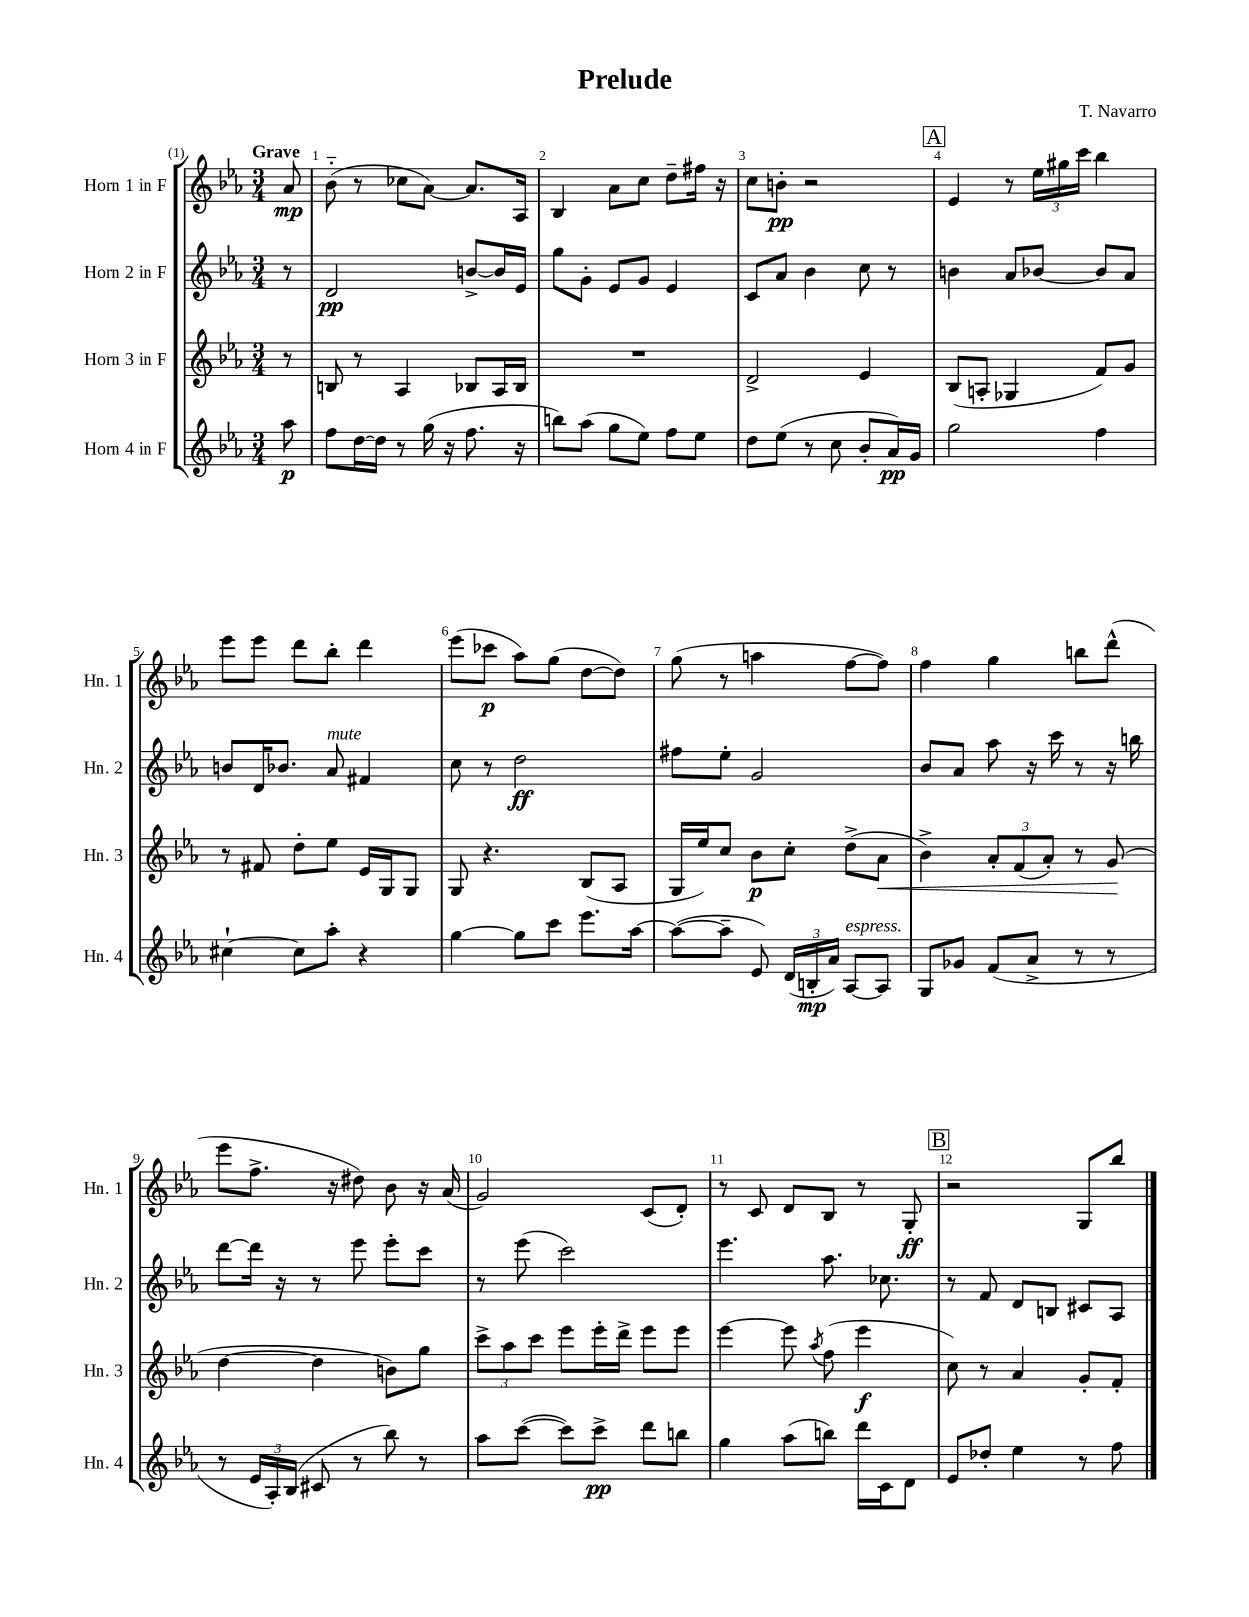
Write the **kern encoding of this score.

**kern	**kern	**kern	**kern
*staff4	*staff3	*staff2	*staff1
*clefG2	*clefG2	*clefG2	*clefG2
*k[b-e-a-]	*k[b-e-a-]	*k[b-e-a-]	*k[b-e-a-]
*M3/4	*M3/4	*M3/4	*M3/4
8aa-\	8r	8r	8a-/
=	=	=	=
8ff\L	8B/	2d/	(8b-'~\
[16dd\L	8r	.	8r
16dd\]JJ	.	.	.
8r	4A-/	.	8cc-\L
(16gg\	.	.	[8a-\J)
16r	.	.	.
8.ff\	8B-/L	[8b^/L	8.a-/]L
.	16A-/L	16b/]L	.
16r	16B-/JJ	16e-/JJ	16A-/Jk
=	=	=	=
8bb\L)	2.r	8gg\L	4B-/
(8aa-\J	.	8g'\J	.
8gg\L	.	8e-/L	8a-\L
8ee-\J)	.	8g/J	8cc\J
8ff\L	.	4e-/	8dd~\L
8ee-\J	.	.	16ff#\Jk
.	.	.	16r
=	=	=	=
8dd\L	2d^/	8c/L	8cc\L
(8ee-\J	.	8a-/J	8b'\J
8r	.	4b-\	2r
8cc\	.	.	.
8b-'/L	4e-/	8cc\	.
16a-/L)	.	8r	.
16g/JJ	.	.	.
=	=	=	=
2gg\	(8B-/L	4b\	4e-/
.	8A'/J	.	.
.	4G-/	8a-/L	8r
.	.	[8b-/J	24ee-\LL
.	.	.	24gg#\
.	.	.	24ccc\JJ
4ff\	8f/L)	8b-/]L	4bb-\
.	8g/J	8a-/J	.
=	=	=	=
[4cc#`\	8r	8b/L	8eee-\L
.	8f#/	16d/K	8eee-\J
.	.	8.b-/J	.
8cc#\]L	8dd'\L	.	8ddd\L
8aa-'\J	8ee-\J	8a-/	8bb-'\J
4r	16e-/LL	4f#/	4ddd\
.	16G/J	.	.
.	8G/J	.	.
=	=	=	=
[4gg\	8G/	8cc\	(8eee-\L
.	4.r	8r	8ccc-\J
8gg\]L	.	2dd\	8aa-\L)
8ccc\J	.	.	(8gg\J
8.eee-\L	(8B-/L	.	[8dd\L
.	8A-/J	.	8dd\]J)
[16aa-\Jk	.	.	.
=	=	=	=
(8aa-\_L	16G/LL	8ff#\L	(8gg\
.	16ee-/J)	.	.
8aa-~\]J	8cc/J	8ee-'\J	8r
8e-/)	8b-\L	2g/	4aa\
(24d/LL	8cc'\J	.	.
24B'/	.	.	.
24a-/JJ)	.	.	.
[8A-/L	(8dd^\L	.	[8ff\L
8A-/]J	8a-\J	.	8ff\]J)
=	=	=	=
8G/L	4b-^\)	8b-/L	4ff\
8g-/J	.	8a-/J	.
(8f/L	12a-'/L	8aa-\	4gg\
.	(12f/	.	.
8a-^/J	.	16r	.
.	12a-'/J)	.	.
.	.	16ccc\	.
8r	8r	8r	8bb\L
8r	(8g/	16r	(8ddd^^\J
.	.	16bb\	.
=	=	=	=
8r	[4dd\	[8ddd\L	8eee-\L
24e-/LL	.	16ddd\]Jk	8.ff^\J
24A-'/)	.	.	.
.	.	16r	.
(24B-/JJ	.	.	.
8c#/	4dd\]	8r	.
.	.	.	16r
8r	.	8eee-\	8dd#\)
8bb-\)	8b\L)	8eee-'\L	8b-\
8r	8gg\J	8ccc\J	16r
.	.	.	(16a-/
=	=	=	=
8aa-\L	12ccc^\L	8r	2g/)
.	12aa-\	.	.
([8ccc\J	.	(8eee-\	.
.	12ccc\J	.	.
8ccc\]L)	8eee-\L	2ccc\)	.
8ccc^\J	16eee-'\L	.	.
.	16ddd^\JJ	.	.
8ddd\L	8eee-\L	.	(8c/L
8bb\J	8eee-\J	.	8d'/J)
=	=	=	=
4gg\	[4eee-\	4.eee-\	8r
.	.	.	8c/
(8aa-\L	8eee-\]	.	8d/L
.	8qaa-/	.	.
8bb\J)	(8ff\	8.aa-\	8B-/J
16ddd\LL	4eee-\	.	8r
16c\J	.	8.cc-\	.
8d\J	.	.	8G'/
=	=	=	=
8e-/L	8cc\)	8r	2r
8dd-'/J	8r	8f/	.
4ee-\	4a-/	8d/L	.
.	.	8B/J	.
8r	8g'/L	8c#/L	8G/L
8ff\	8f'/J	8A-/J	8bb-/J
==	==	==	==
*-	*-	*-	*-
